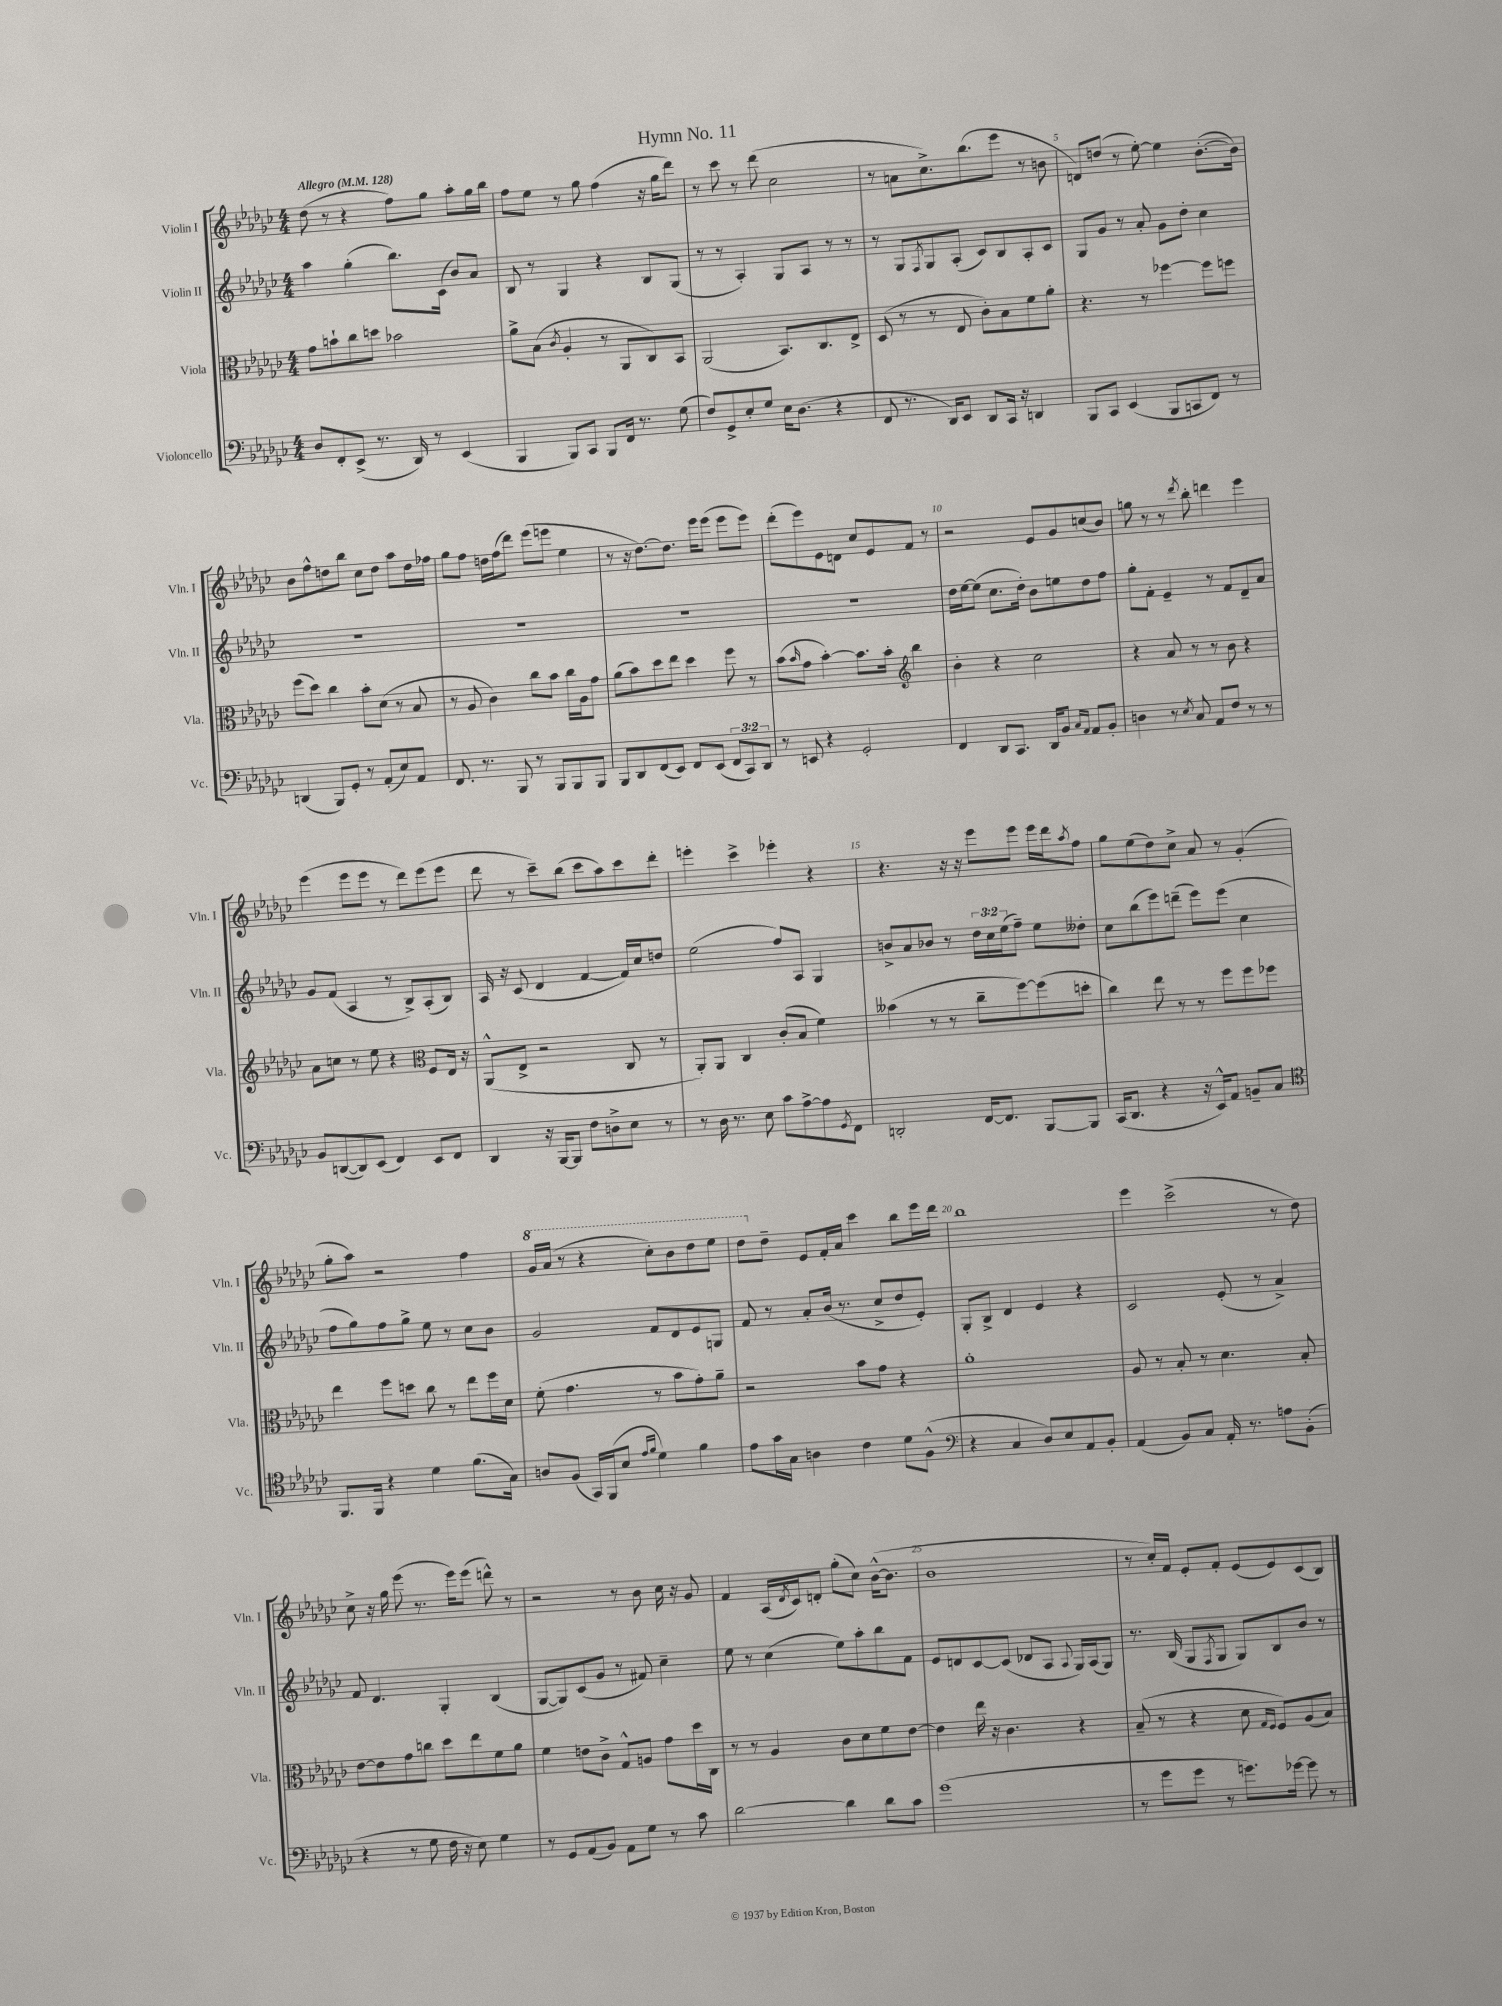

**kern	**kern	**kern	**kern
*part4	*part3	*part2	*part1
*staff4	*staff3	*staff2	*staff1
*I"Violoncello	*I"Viola	*I"Violin II	*I"Violin I
*I'Vc.	*I'Vla.	*I'Vln. II	*I'Vln. I
*clefF4	*clefC3	*clefG2	*clefG2
*k[b-e-a-d-g-c-]	*k[b-e-a-d-g-c-]	*k[b-e-a-d-g-c-]	*k[b-e-a-d-g-c-]
*M4/4	*M4/4	*M4/4	*M4/4
*MM128	*MM128	*MM128	*MM128
=1	=1	=1	=1
!	!	!	!LO:TX:a:B:t=Allegro
8D-/L	8g-\L	4aa-\	(8dd-\
8FF'/	8bn`\	.	8r
(8EE-^/J	8cc-\	(4gg-'\	4r
8.r	8ddn\J	.	.
.	2b-X\	8.bb-\L)	8ff\L)
16DD-/)	.	.	.
8r	.	.	8gg-\J
.	.	(16c-\Jk	.
(4EE-/	.	8b-/L)	8aa-'\L
.	.	8a-/J	16gg-\L
.	.	.	16bb-\JJ
=2	=2	=2	=2
4BBB-/	8a-^\L	8B-/	8ff\L
.	(8B-\J	8r	8ee-\J
.	8qc-/	.	.
8BBB-/L)	4A-'/	4G-/	8r
8CC-/J	.	.	8gg-\
8BBB-/L	8r	4r	(4ff\
16FF/Jk	8AA-/L	.	.
8.r	.	.	.
.	8C-/)	8B-/L	16r
.	.	.	16gg-\KL
(8G-\	8BB-/J	(8G-/J	8ddd-\J)
=3	=3	=3	=3
8F/L)	(2AA-/	8r	8r
8GG-^/	.	8r	8ccc-\
8E-'/	.	4A-'/)	8r
8G-/J	.	.	(8ddd-\
16E-\KL	8.BB-/L)	8G-/L	2cc-\
(8.D-\J	.	.	.
.	.	8A-/J	.
.	8.C-/	.	.
4r	.	8r	.
.	8E-^/J	8r	.
=4	=4	=4	=4
8FF/	(8D-/	8r	8r
8.r	8r	8G-/L	8an\L
.	.	8qF/	.
.	8r	8G-/	8.cc-^\)
16DD-/KL)	.	.	.
8EE-/J	8E-/	(8A-'/J	.
.	.	.	(8.bb-\
8DD-/L	8c-'\L)	8c-/L)	.
16CC-/Jk	8B-\	8B-/	8eee-\J
16r	.	.	.
4DDn/	8f\	8A-'/	8r
.	8a-'\J	8c-/J	8bn\
=5	=5	=5	=5
8BBB-/L	4.r	8G-/L	8dn/L)
8CC-/J	.	8g-/J	(8ddn/J
(4EE-/	.	8r	8r
.	8r	8a-'/	[8ee-'\)
8BBB-/L	[4ff-X\	8g-\L	4ee-\]
8CCn/	.	8dd-'\J	.
8FF/J)	8ff-\L]	4cc-\	([8.b-'\L
8r	8ffn\J	.	.
.	.	.	16b-\Jk])
!!LO:LB:g=z
=6	=6	=6	=6
(4DDn/	(8ff\L	1r	8b-\L
.	8dd-\J)	.	8ff^^\
8BBB-/L)	4cc-\	.	8ddn\
8GG-'/J	.	.	8bb-\J
8r	8b-'\L	.	8cc-\L
(8AA-'/L	(8d-\J	.	8dd\J
8E-/)	8r	.	8aa-\L
8AA-/J	8B-/	.	16dd\L
.	.	.	16ff-X\JJ
=7	=7	=7	=7
8.FF/	8r	1r	8gg-\L
.	8A-/	.	8ff\J
8.r	.	.	.
.	4c-\)	.	16ddn\LL
.	.	.	(16ff\J
8BBB-/	.	.	8ddd-\J)
8r	8cc-\L	.	(8eee-\L
8BBB-/L	8b-\J	.	8eeen\J
8BBB-/	16cc-\LL	.	4ee-\
.	16A-\J	.	.
8BBB-/J	8g-\J	.	.
=8	=8	=8	=8
8BBB-/L	(8a-\L	1r	8r
8DD-/	8b-\)	.	16r
.	.	.	[8.dd-\L)
(8FF/	8dd-\	.	.
8EE-/J)	8ee-\J	.	8.dd-\J]
8FF/L	4dd-\	.	.
.	.	.	16eee-\KL
(8EE-/J	.	.	(8eee-\J
12FF/L	8ff\	.	8eee-\L
12CC-/)	.	.	.
.	8r	.	8eee-\J)
12DD-/J	.	.	.
=9	=9	=9	=9
8r	(8b-\L	1r	(8ddd-'\L
.	16qqb-/	.	.
8EEn/	8g-\J	.	8eee-\)
4r	[4b-'\)	.	8e-\
.	.	.	8dn\J
2GG-'/	8.b-\L]	.	8cc-/L
.	.	.	8e-/
.	16b-'\Jk	.	.
*	*clefG2	*	*
.	4bb-\	.	8f/J
.	.	.	8r
=10	=10	=10	=10
4FF/	4b-'\	16dd-\LL	2r
.	.	[16ee-\J	.
.	.	(8ee-\J]	.
8DD-/L	4r	8.cc-\L	.
8.CC-/J	.	.	.
.	.	16dd-'\Jk)	.
.	2cc-\	8b-\L	8e-/L
16DD-/KL	.	.	.
8BB-/J	.	8een\	8g-/
16qqC-/LL	.	.	.
16qqAA-/JJ	.	.	.
8AA-/L	.	8dd-\	(8ccn/
8BB-'/J	.	8ff\J	8b-/J)
=11	=11	=11	=11
4Dn\	4r	8gg-'\L	8ggn\
.	.	8f'\J	8r
8r	8a-/	4e-~/	8r
8qE-/	.	.	8qddd-/
8C-/	8r	.	8bb-'\
8AA-/L	8r	8r	4dddn\
8F/J	8b-\	8f/L	.
8r	4r	8d-~/	4eee-\
8r	.	8a-/J	.
!!LO:LB:g=z
=12	=12	=12	=12
8BB-/L	8a-\L	8g-/L	(4eee-\
([8DDn/	8ccn\J	(8f/J	.
8DD/])	8r	4A-/	8eee-\L
(8EE-/J	8ee-\	.	8eee-\J
4FF/)	4r	8r	8r
.	.	8B-^/L)	8ddd-\L)
*	*clefC3	*	*
8EE-/L	8F/L	(8A-'/	(8eee-\
8FF/J	16E-/Jk	8B-/J)	8eee-\J
.	16r	.	.
=13	=13	=13	=13
4DD-/	(8AA-^^/L	16A-/	8ddd-\
.	.	16r	.
.	8E-^/J	(8c-/	8r
16r	2r	4d-/	8ccc-~\L)
[16BBB-/KL	.	.	.
8BBB-/J]	.	.	(8bb-\J
8F\L	.	[4f/	8ccc-\L
8Dn^\	.	.	8aa-\)
8E-\J	8C-/	16f/LL])	8ccc-\
.	.	16cc-/J	.
8r	8r	8ddn/J	8ddd-'\J
=14	=14	=14	=14
8r	8AA-'/L)	(2ee-\	4eeen'\
16D-\	8AA-/J	.	.
8.r	.	.	.
.	4C-/	.	4ccc-^\
8E-\	.	.	.
8c-\L	(8c-'/L	8ff/L)	4eee-X'\
[8A-^\	8B-/J	8A-/J	.
8A-\]	4f\)	4G-/	4r
8qGG-/	.	.	.
8FF\J	.	.	.
=15	=15	=15	=15
2DDn'/	(4b--X\	8bn^/L	4.r
.	.	8a-/	.
.	8r	8b-X/J	.
.	8r	8r	16r
.	.	.	16r
[16FF/KL	8cc-~\L	24dd-\LL	8eee-\L
.	.	24cc-\	.
8.FF/J]	.	.	.
.	.	(24ee-\J	.
.	[8ff\)	8ff~\J)	8eee-\J
[8BBB-/L	(8ff\]	8ee-\L	16eee-\LL
.	.	.	16ddd-\J
.	.	.	8qaa-/
8BBB-/J]	8ddn'\J	8dd--X'\J	8ff\J
=16	=16	=16	=16
(16CC-/KL	4cc-\)	8cc-\L	8gg-\L
8.DD-/J	.	.	.
.	.	(8bb-\	(8ee-\
4r	8ee-\	8eee-\)	8dd-\)
.	8r	(8dddn~\J	8cc-^\J
16r	8r	8eee-\L)	8a-/
16EE-^^/KL)	.	.	.
8AA-/J	8ff\L	(8eee-\J	8r
8BBn~/L	8ff\	4cc-\	(4g-'/
8C-/J	8ff-X\J	.	.
!!LO:LB:g=z
=17	=17	=17	=17
*clefC4	*	*	*
8.FF/L	4ee-\	8ff\L	8gg-'\L
.	.	8gg-\)	8aa-\J)
16FF/Jk	.	.	.
4r	8ff\L	8ff\	2r
.	8ddn\J	8gg-^\J	.
4d-\	8cc-\	8ee-\	.
.	8r	8r	.
(8.f\L	8ee-\L	8cc-\L	4ff\
.	16ff\L	8b-\J	.
16G-\Jk)	16d-\JJ	.	.
=18	=18	=18	=18
*	*	*	*8va
8An/L	(8f'\	2g-/	16gg-/LL
.	.	.	(16aa-/JJ
(8F/J	4.g-\	.	8r
16GG-/LL)	.	.	4r
(16FF/J	.	.	.
8B-/J	.	.	.
16qqe-/LL	.	.	.
16qqf/JJ	.	.	.
4d-\)	8r	8f/L	8ccc-'\L)
.	8b-\L	8d-/	8bb-\
4f\	8g-'\)	8e-/	8ddd-\
.	8a-~\J	8Gn/J	8eee-\J
=19	=19	=19	=19
8e-\L	2r	8f/	8ddd-\L
*	*	*	*X8va
16g-\L	.	8r	8dd-~\J
16G-\JJ	.	.	.
4An\	.	8a-'/L	8e-/L
.	.	(16b-/Jk	16f'/L
.	.	8.r	16a-/JJ
4c-\	8b-\L	.	4ccc-\
.	8g-\J	8cc-^/L	.
8d-\L	4r	8dd-/	8bb-\L
(8F^^\J	.	8e-'/J)	16eee-\L
.	.	.	16ddd-\JJ
=20	=20	=20	=20
*clefF4	*	*	*
4r	1a-'	8G-'/L	1bb-
.	.	8B-^/J	.
4C-/	.	4d-/	.
8D-/L)	.	4e-/	.
8E-/	.	.	.
8AA-/	.	4r	.
8BB-'/J	.	.	.
=21	=21	=21	=21
(4AA-/	8A-/	2c-/	4eee-\
.	8r	.	.
8BB-/L)	8B-'/	.	(2ccc-^\
8C-/J	8r	.	.
16AA-'/	4.d-\	(8e-'/	.
8.r	.	.	.
.	.	8r	.
8An\L	.	4a-^/)	8r
(8BB-'\J	8B-'/	.	8dd-\)
!!LO:LB:g=z
=22	=22	=22	=22
4r	[8e-\L	8f/	8cc-^\
.	8e-\]	4.d-/	16r
.	.	.	16gg-\
8r	8g-\	.	(8eee-\
8G-\	8ccn\J	.	8.r
16F\	8dd-\L	4G-'/	.
16r	.	.	16eee-\KL)
8E-\)	8ee-\	.	(8eee-\J
4G-\	8f\	(4B-/	8dddn^^\)
.	8a-\J	.	8r
=23	=23	=23	=23
8r	4f\	[8G-/L	2r
8GG-/L	.	8G-/])	.
(8AA-/	8en\L	(8c-/	.
8BB-/J)	8c-^\J	8g-/J	.
8AA-\L	8G-^^/L	8r	8r
8G-\J	8An/J	8f#X/)	8b-\
8r	8g-\L	4cc-~\	16cc-\
.	.	.	16r
8c-\	16dd-\L	.	8g-/
.	16C-\JJ	.	.
=24	=24	=24	=24
[2d-\	8r	8ee-\	4f/
.	8r	8r	.
.	4A-/	(4cc-\	(16A-/LL
.	.	.	8qd-/
.	.	.	16c-/J)
.	.	.	8dn'/J
4d-\]	8c-\L	8ee-\L)	(8gg-'\L
.	8d-\	8aa-'\	8cc-\J)
8d-\L	8f\	8bb-\	([16b-^^\KL
.	.	.	8.b-\J]
8c-\J	[8e-\J	8f\J	.
=25	=25	=25	=25
(1g-	4e-\]	8e-/L	1b-
.	.	8dn/	.
.	16ee-\	[8c-/	.
.	16r	.	.
.	4.c-\	(8c-/J]	.
.	.	8d-X/L	.
.	.	8A-/J	.
.	.	8qqA-/	.
.	4r	16G-/LL)	.
.	.	(16A-/J	.
.	.	8G-/J)	.
=26	=26	=26	=26
8r	(8B-~/	8.r	8r
8g-\L	8r	.	16cc-'/LL)
.	.	(16B-/	16f/JJ
8g-\J	4r	8G-/L	8e-'/L
.	.	8qF/	.
8r	.	8G-/J	8f'/J
8.gn\L)	8d-\	8G-/L)	(8e-/L
.	16qqG-/LL	.	.
.	16qqF/JJ	.	.
.	8F/L)	8B-/	8e-/)
[16g-X\Jk	.	.	.
8g-\]	(8A-/	8b-/J	(8c-/
8r	8B-/J)	8r	8B-/J)
==	==	==	==
*-	*-	*-	*-
